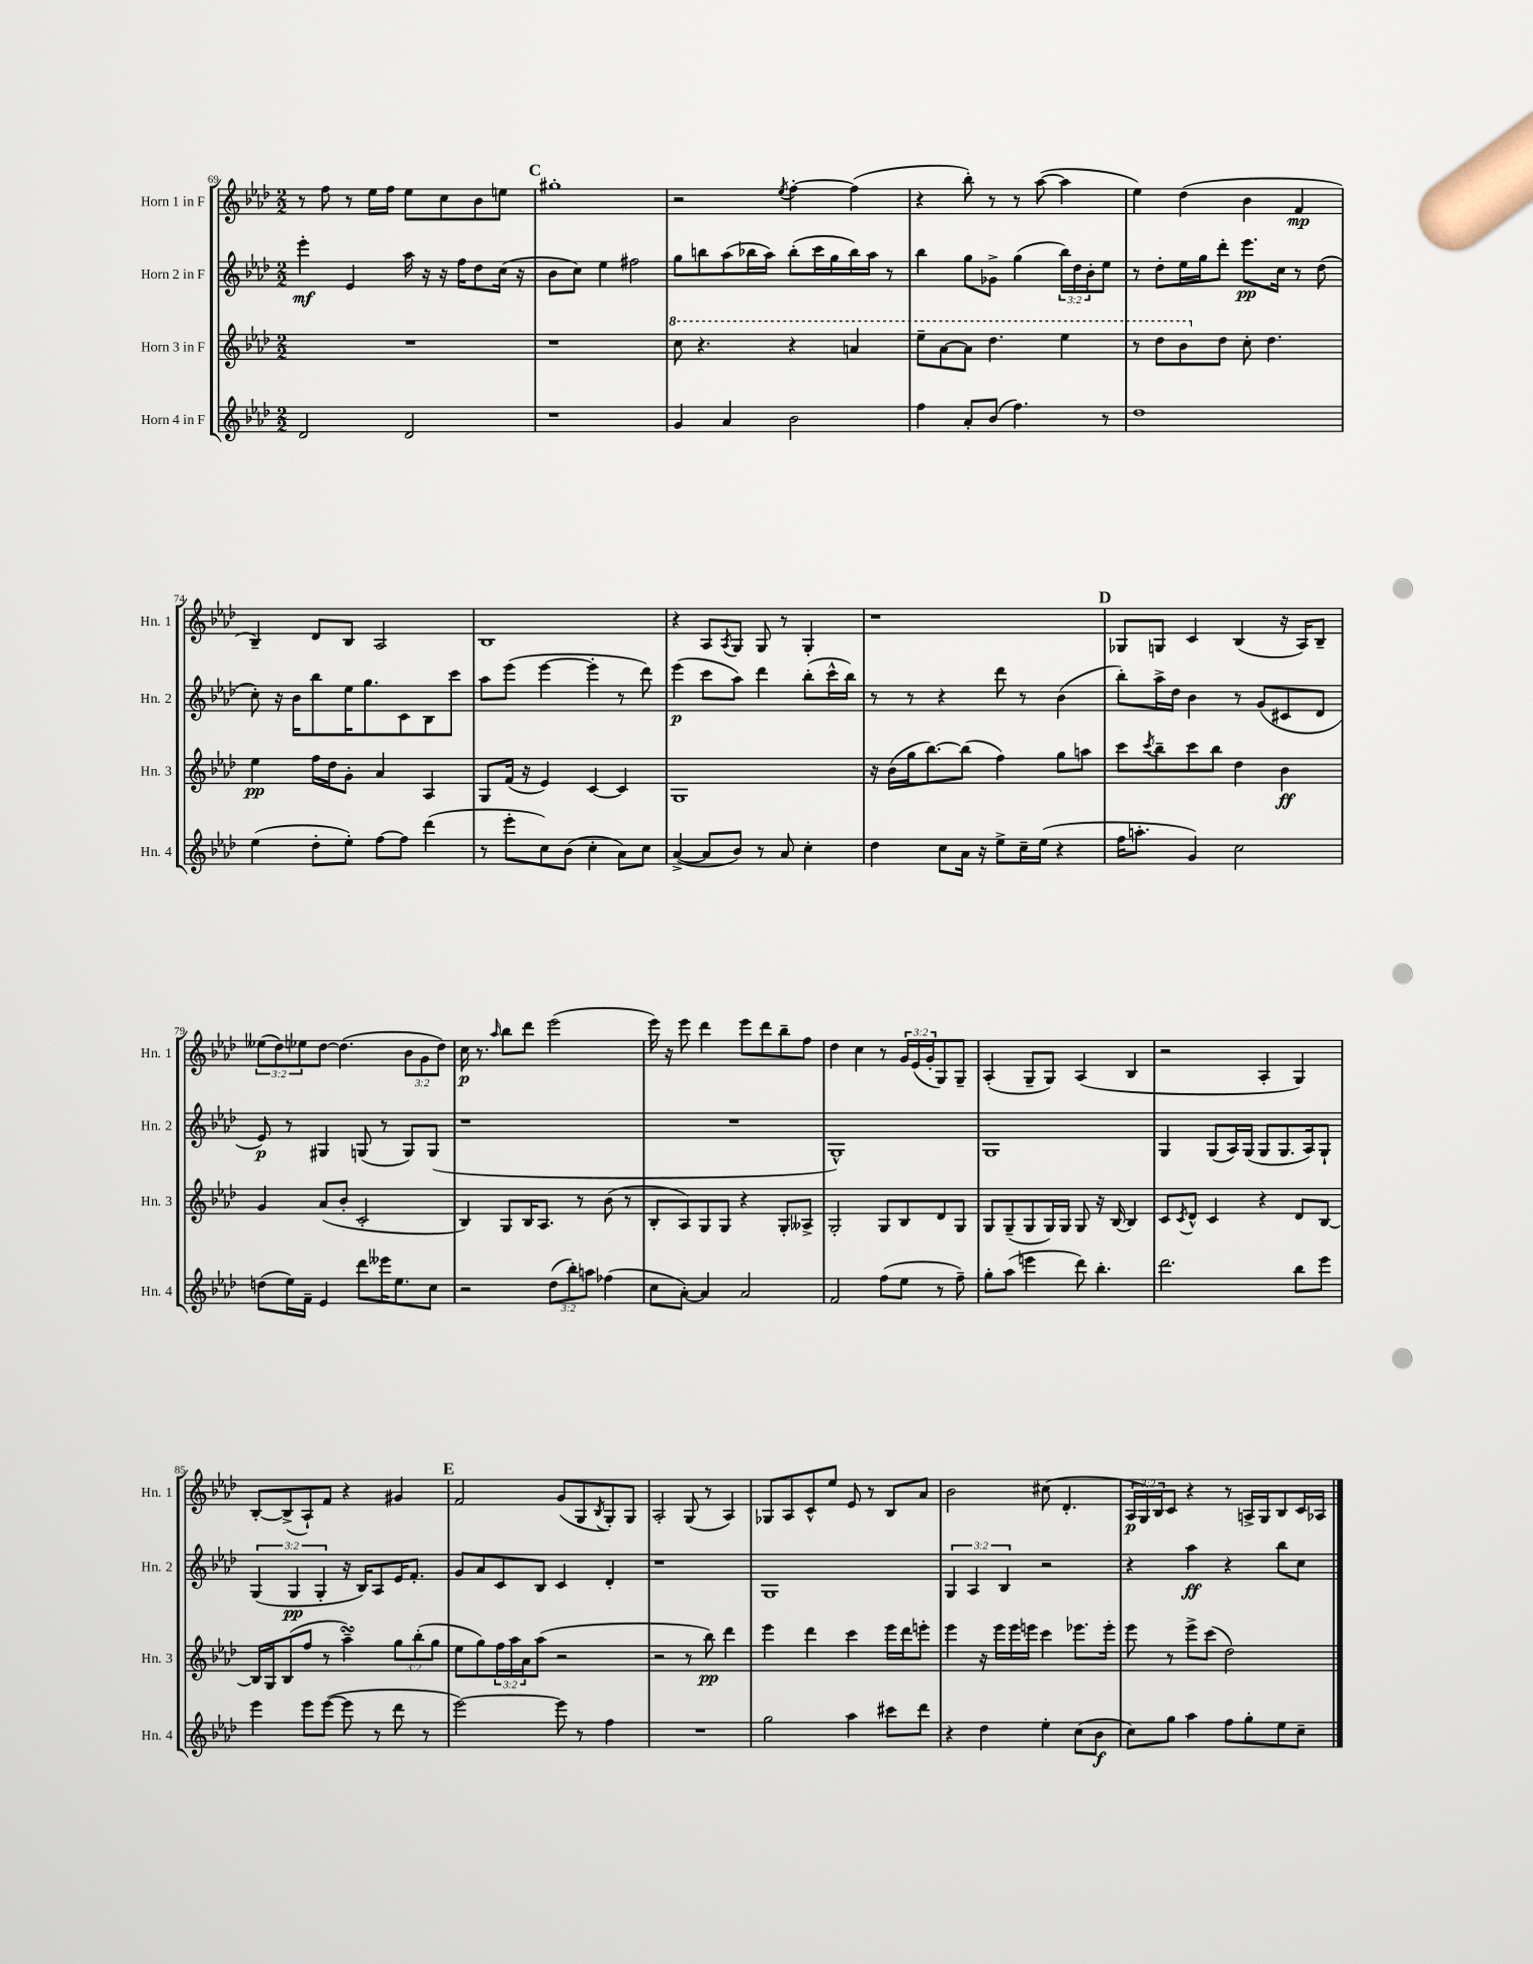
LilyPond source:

<<
\new StaffGroup <<
\new Staff = "s0" \with { instrumentName = "Horn 1 in F" shortInstrumentName = "Hn. 1" } {
    \clef treble \key aes \major \numericTimeSignature \time 2/2 \override Staff.TupletNumber.text = #tuplet-number::calc-fraction-text
    r8 f''8 r8 ees''16 f''16 ees''8 c''8 bes'8 e''8 |
    \mark \markup { \bold "C" } gis''1-. |
    r2 \acciaccatura { ees''8 } f''4~-. f''4( |
    r4 bes''8-.) r8 r8 aes''8~( aes''4 |
    ees''4) des''4( bes'4 f'4\mp |
    bes4--) des'8 bes8 aes2 |
    bes1 |
    r4 aes8 \acciaccatura { aes8 } g8 g8 r8 g4-. |
    r1 |
    \mark \markup { \bold "D" } ges8 g8 c'4 bes4( r16 aes16) bes8-- |
    \tuplet 3/2 { eeses''8( des''8) ees''8 } des''8~ des''4.( \tuplet 3/2 { bes'8 g'8 des''8) } |
    c''16\p r8. \grace { aes''16 } bes''8 des'''8 ees'''2( |
    ees'''16) r16 ees'''8 des'''4 ees'''8 des'''8 bes''8-- f''8 |
    des''4 c''4 r8 \tuplet 3/2 { g'16 ees'16( g'16-. } g8) g8-- |
    aes4-.( g8-- g8) aes4( bes4 |
    r2 aes4-. g4) |
    bes8~-. bes8->( aes8-!) f'8 r4 gis'4 |
    \mark \markup { \bold "E" } f'2 g'8( g8 \acciaccatura { bes8 } g8-.) g8 |
    aes2-. g8( r8 aes4) |
    ges8 aes8 c'8-^ ees''8 ees'8 r8 bes8 aes'8 |
    bes'2 cis''8( des'4.-. |
    \tuplet 3/2 { aes16\p g16) bes16 } c'8 r4 r8 a16-> g16 bes8 c'16 aes16 \bar "|." |
}
\new Staff = "s1" \with { instrumentName = "Horn 2 in F" shortInstrumentName = "Hn. 2" } {
    \clef treble \key aes \major \numericTimeSignature \time 2/2 \override Staff.TupletNumber.text = #tuplet-number::calc-fraction-text
    ees'''4-.\mf ees'4 aes''16 r16 r16 f''16 des''8 c''16( r16 |
    \mark \markup { \bold "C" } bes'8 c''8) ees''4 fis''2 |
    g''8 b''8 aes''8( bes''16 aes''16) bes''8-.( c'''16 g''16 bes''16) aes''16 r8 |
    bes''4 g''8 ges'8-> g''4( \tuplet 3/2 { bes''16) des''16 bes'16-. } ees''8 |
    r8 des''8-. ees''16 g''16 des'''8-. ees'''8.\pp c''16 r8 des''8( |
    c''8-.) r16 bes'16 bes''8 ees''16 g''8. c'8 bes8 c'''8 |
    aes''8 ees'''8( ees'''4~ ees'''4-. r8 des'''8) |
    ees'''4\p( c'''8 aes''8) des'''4 bes''8-.( c'''16-^ bes''16) |
    r8 r8 r4 des'''8 r8 bes'4( |
    \mark \markup { \bold "D" } bes''8-.) aes''16-> des''16 bes'4 r8 g'8( cis'8 des'8 |
    ees'8\p) r8 gis4 g8( r8 g8) g8( |
    r1 |
    R1 |
    g1-^) |
    g1 |
    g4 g8( aes16) g16( g8 g8. aes16) g8-! |
    \tuplet 3/2 { g4( g4\pp g4-. } r16 bes16) aes8 ees'16 f'8.-. |
    \mark \markup { \bold "E" } g'8 aes'8 c'8 bes8 c'4 des'4-. |
    r1 |
    g1 |
    \tuplet 3/2 { g4 aes4 bes4 } r2 |
    r4 aes''4\ff r4 bes''8 c''8 \bar "|." |
}
\new Staff = "s2" \with { instrumentName = "Horn 3 in F" shortInstrumentName = "Hn. 3" } {
    \clef treble \key aes \major \numericTimeSignature \time 2/2 \override Staff.TupletNumber.text = #tuplet-number::calc-fraction-text
    R1 |
    \mark \markup { \bold "C" } r1 |
    \ottava #1 c'''8 r4. r4 a''4 |
    ees'''8-- aes''8~ aes''8 des'''4. ees'''4 |
    r8 des'''8 bes''8 \ottava #0 des''8 c''8-. des''4. |
    ees''4\pp f''16 des''16 g'8-. aes'4 aes4 |
    g8 f'16( r16 ees'4) c'4~ c'4 |
    g1 |
    r16 bes'16( g''16 bes''8.~) bes''8( f''4) g''8 a''8 |
    \mark \markup { \bold "D" } c'''8 \acciaccatura { c'''8 } bes''8-- c'''8 bes''8 des''4 bes'4\ff |
    g'4 aes'8( bes'8-. c'2-. |
    bes4) g8 bes16 aes8. r8 bes'8( r8 |
    bes8-. aes8) g8 g8 r4 g8-. aeses8-> |
    g2-. g8 bes8 des'8 g8 |
    g8 g8--( g8 g16) g16 g8 r16 bes16~ bes4 |
    c'8 \acciaccatura { c'8 } des'8-^ c'4 r4 des'8 bes8~ |
    bes16 g16 bes8( f''8 r8 aes''4--\turn) \tuplet 3/2 { g''8 bes''8-.( g''8 } |
    \mark \markup { \bold "E" } ees''8 g''8) \tuplet 3/2 { f''16 aes''16 aes'16 } aes''8( r2 |
    r2 r8 bes''8\pp) des'''4 |
    ees'''4 des'''4 c'''4 ees'''16 des'''16 e'''8-. |
    ees'''4 r16 ees'''16 ees'''16 e'''16 c'''4 ees'''8. ees'''16-. |
    ees'''8 r8 ees'''8-> c'''8( des''2) \bar "|." |
}
\new Staff = "s3" \with { instrumentName = "Horn 4 in F" shortInstrumentName = "Hn. 4" } {
    \clef treble \key aes \major \numericTimeSignature \time 2/2 \override Staff.TupletNumber.text = #tuplet-number::calc-fraction-text
    des'2 des'2 |
    \mark \markup { \bold "C" } r1 |
    g'4 aes'4 bes'2 |
    f''4 aes'8-. bes'8( f''4.) r8 |
    des''1 |
    ees''4( des''8-. ees''8-.) f''8~ f''8 des'''4( |
    r8 ees'''8-. c''8) bes'8( c''4-. aes'8) c''8 |
    aes'4~->( aes'8 bes'8) r8 aes'8 c''4-. |
    des''4 c''8 aes'16 r16 ees''8-> c''16-- ees''16( r4 |
    \mark \markup { \bold "D" } f''16 a''8.-. g'4) c''2 |
    d''8( ees''16) f'16-- ees'4 des'''8 eeses'''16 ees''8. c''8 |
    r2 \tuplet 3/2 { des''8( bes''8-.) a''8 } fes''4( |
    c''8 aes'8~-.) aes'4 aes'2 |
    f'2 f''8( ees''8 r8 f''8--) |
    g''8-. aes''8( e'''4 des'''8) bes''4.-. |
    des'''2. bes''8 ees'''8 |
    ees'''4 ees'''8 ees'''8~( ees'''8 r8 des'''8 r8 |
    \mark \markup { \bold "E" } ees'''2~) ees'''8 r8 f''4 |
    R1 |
    g''2 aes''4 cis'''8 des'''8 |
    r4 des''4 ees''4-. c''8( bes'8\f |
    c''8) g''8 aes''4 f''8 g''8-. ees''8 c''8-- \bar "|." |
}
>>
>>
\layout { \context { \Score currentBarNumber = #69 } }
